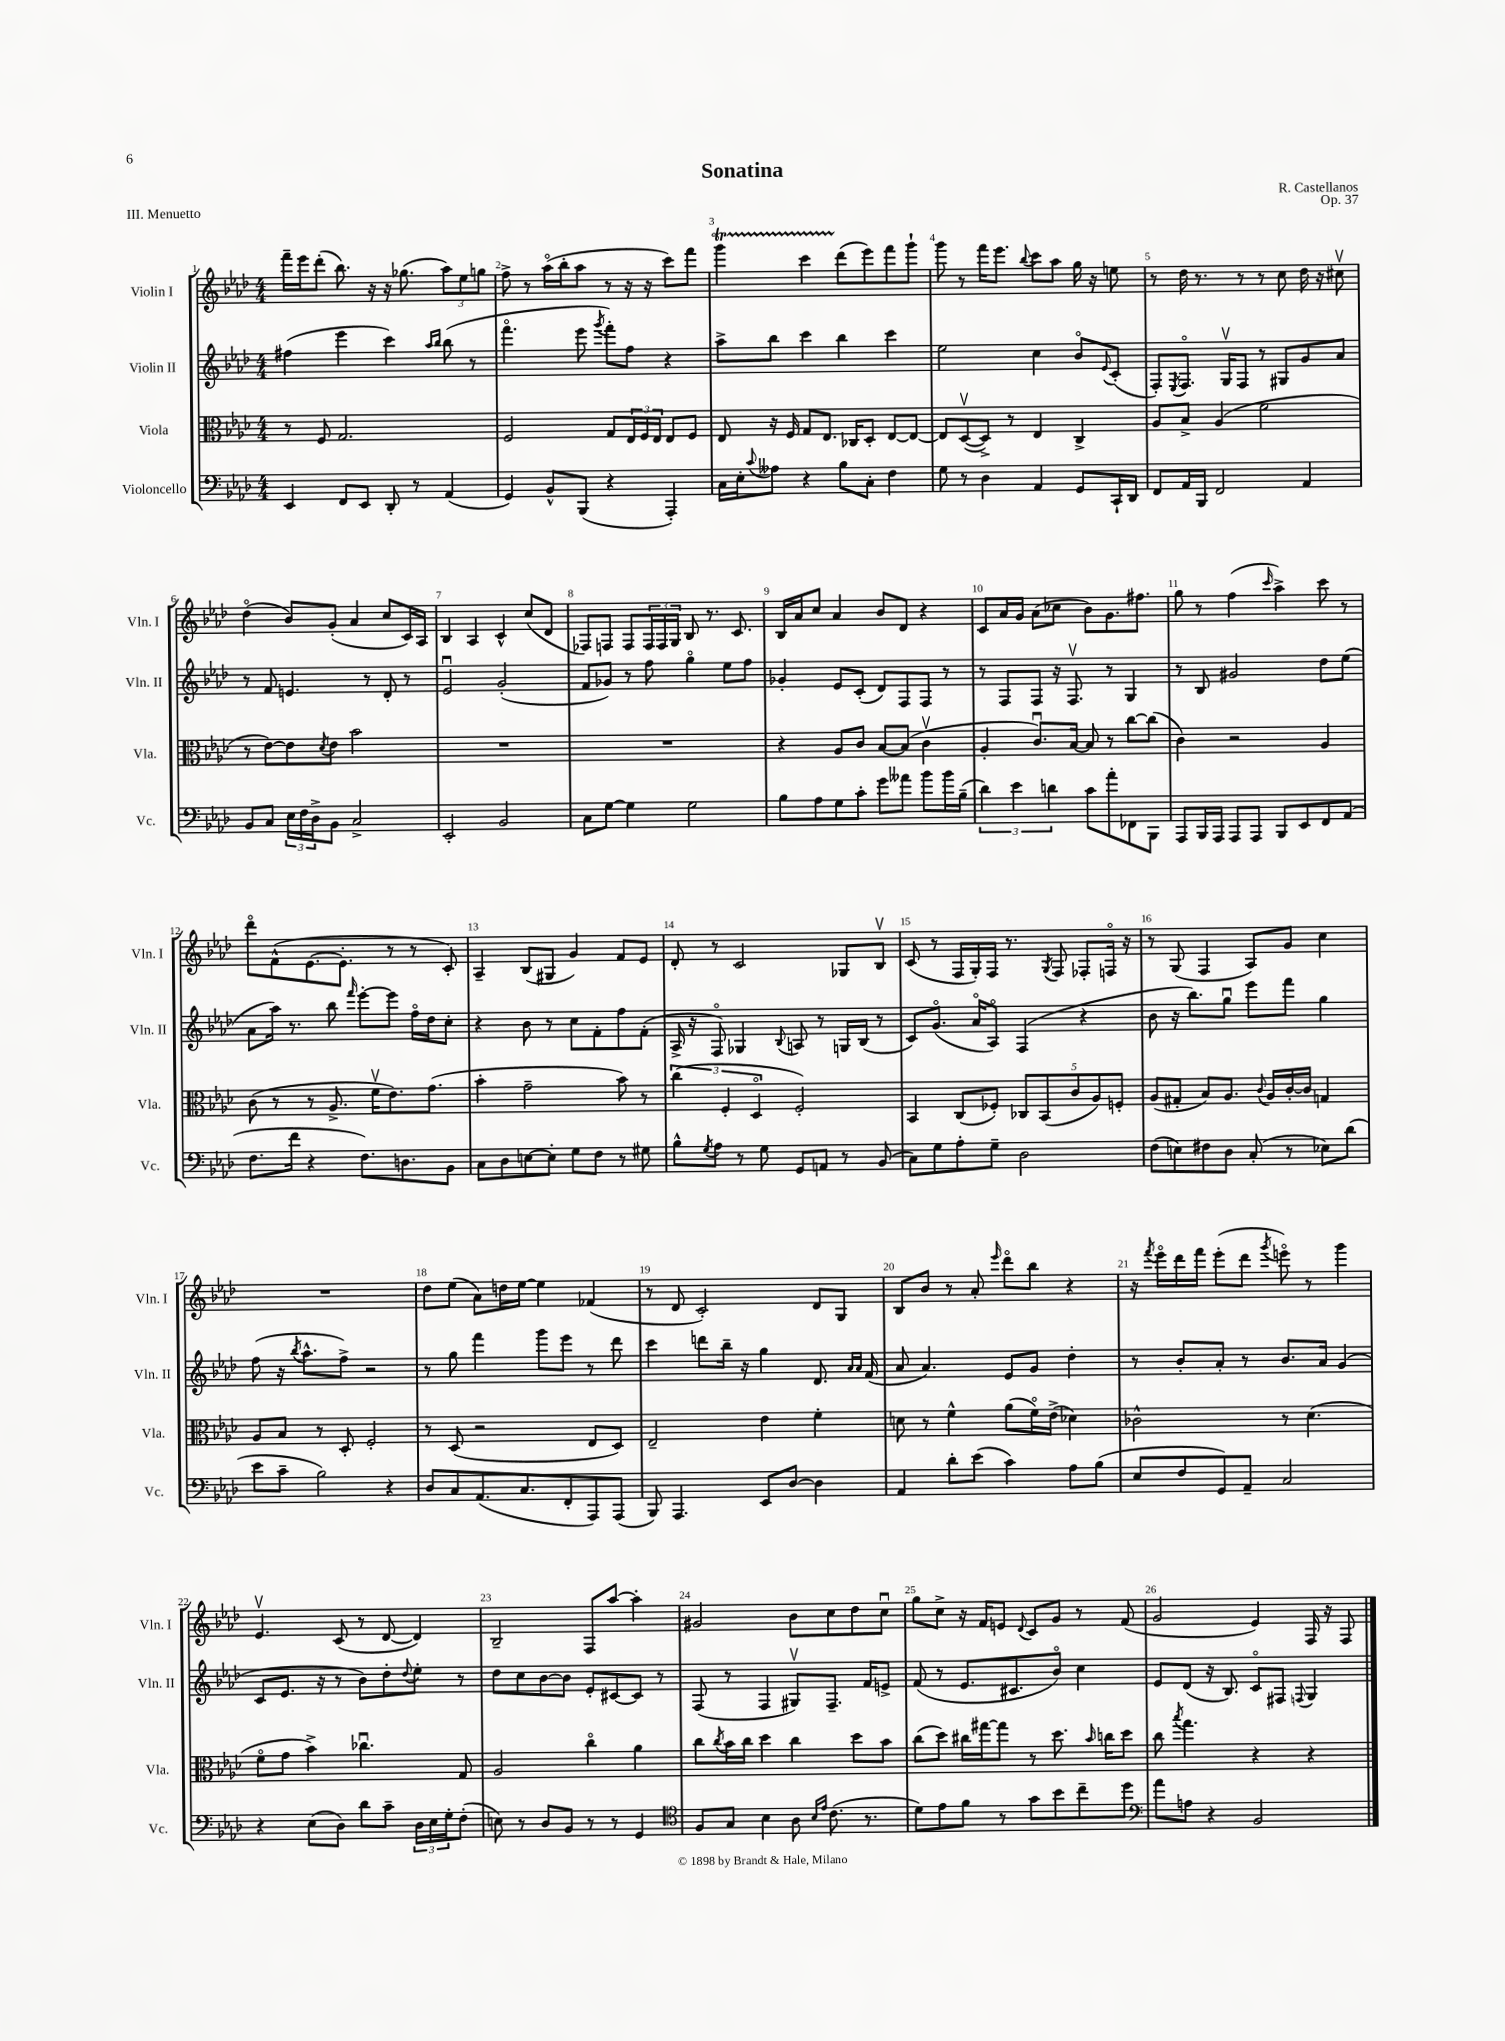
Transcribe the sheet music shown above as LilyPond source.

\header { title = "Sonatina" composer = "R. Castellanos" opus = "Op. 37" piece = "III. Menuetto" }
<<
\new StaffGroup <<
\new Staff = "s0" \with { instrumentName = "Violin I" shortInstrumentName = "Vln. I" } {
    \clef treble \key aes \major \numericTimeSignature \time 4/4
    f'''16-- ees'''16 des'''8-.( bes''8.) r16 r16 ges''8.( \tuplet 3/2 { aes''8) ees''8 g''8 } |
    f''8-> r8 aes''16\flageolet( bes''16-. aes''8 r8 r16 r16 c'''8) f'''8 |
    g'''4\startTrillSpan c'''4 des'''8\stopTrillSpan( ees'''8) f'''8 g'''8-! |
    g'''8 r8 f'''16 ees'''8. \appoggiatura { bes''8 } c'''8 aes''8 g''16 r16 e''8 |
    r8 des''16 r8. r8 r8 c''8 des''16 r16 cis''8\upbow |
    des''4\flageolet( bes'8) g'8-.( aes'4 c''8 c'16) aes16 |
    bes4 aes4 c'4-^ c''8( des'8 |
    fes8) f8 f8 \tuplet 3/2 { f16 f16 g16 } bes8 r8. c'8. |
    bes16 aes'16 c''8 aes'4 bes'8 des'8 r4 |
    c'8 aes'16 g'16 aes'8( ces''8 bes'8) g'8. fis''8. |
    g''8 r8 f''4( \grace { c'''16 } aes''4->) c'''8 r8 |
    des'''8\flageolet f'8-^( ees'8.~ ees'8.-. r8 r8 c'8-.) |
    aes4-- bes8( gis8 g'4) f'8 ees'8 |
    des'8-. r8 c'2 ges8 bes8\upbow |
    c'8( r8 f16 g16-.) f16 r8. \acciaccatura { g8 } f8 fes8-. f16\flageolet r16 |
    r8 g8( f4 aes8) g'8 c''4 |
    R1 |
    des''8 ees''8( aes'8) d''16 ees''16~ ees''4 fes'4( |
    r8 des'8 c'2-.) des'8 g8 |
    bes8 bes'8 r8 aes'8-. \grace { ees'''16 } des'''8\flageolet bes''8 r4 |
    r16 \acciaccatura { f'''8 } ees'''16\flageolet des'''16 f'''16 ees'''8-.( des'''8 \acciaccatura { g'''8 } e'''8\flageolet) r8 g'''4 |
    ees'4.\upbow c'8( r8 des'8~ des'4) |
    bes2-- f8 aes''8~ aes''4-. |
    gis'2 bes'8 c''8 des''8 c''8\downbow |
    g''8 c''8-> r16 f'16 e'8 \appoggiatura { des'8 } c'8 g'8 r8 f'8( |
    g'2 ees'4) f16 r16 f8 \bar "|." |
}
\new Staff = "s1" \with { instrumentName = "Violin II" shortInstrumentName = "Vln. II" } {
    \clef treble \key aes \major \numericTimeSignature \time 4/4
    fis''4( ees'''4 c'''4) \grace { aes''16 bes''16 } bes''8( r8 |
    f'''4.\flageolet ees'''8 \acciaccatura { g'''8 } f'''8-.) f''8 r4 |
    aes''8-> bes''8 c'''4 bes''4 c'''4 |
    ees''2 c''4 bes'8\flageolet \appoggiatura { ees'8 } c'8-.( |
    f8-.) \acciaccatura { ees8 } f8.\flageolet g16\upbow f8 r8 gis8 g'8 aes'8 |
    r8 f'8 e'4. r8 des'8-. r8 |
    ees'2\downbow g'2-.( |
    f'8 ges'8) r8 f''8 g''4\flageolet ees''8 f''8 |
    ges'4-. ees'8 c'8-.( des'8) f8 f8 r8 |
    r8 f8 f8 r16 f8.\upbow r8 g4 |
    r8 bes8 gis'2 des''8 ees''8( |
    aes'8 aes''16) r8. bes''8 \grace { f'''16 } ees'''8~-. ees'''8 f''16\flageolet des''16 c''8-. |
    r4 bes'8 r8 c''8 f'8-. f''8 f'8-.( |
    aes16-> r16 f8\flageolet) ges4 \appoggiatura { bes8 } a8 r8 g16 bes16( r8 |
    c'8) g'8.\flageolet( aes'16\flageolet aes8\flageolet) f4( r4 |
    bes'8 r16 bes''8.) g''8\downbow ees'''8 f'''8 g''4 |
    f''8( r16 \acciaccatura { bes''8 } aes''8.-^ f''8->) r2 |
    r8 g''8 f'''4 g'''8 ees'''8 r8 des'''8 |
    c'''4 d'''8 bes''16-- r16 g''4 des'8. \grace { aes'16 aes'16 } f'16( |
    aes'8 aes'4.) ees'8 g'8 des''4-. |
    r8 bes'8-. aes'8-. r8 bes'8. aes'16 g'4( |
    c'8 ees'8. r16 r8 bes'8) des''8-. \appoggiatura { des''8 } ees''8-. r8 |
    des''8 c''8 bes'8~ bes'8 ees'8-. cis'8~ cis'8 r8 |
    f8( r8 f4 gis8\upbow) f8.-- f'16 e'8-> |
    f'8( r8 ees'8. cis'8. bes'8\flageolet) c''4 |
    ees'8 des'8( r16 bes8.) c'8\flageolet fis8 \appoggiatura { f8 } g4 \bar "|." |
}
\new Staff = "s2" \with { instrumentName = "Viola" shortInstrumentName = "Vla." } {
    \clef alto \key aes \major \numericTimeSignature \time 4/4
    r8 f8 g2. |
    f2 g8 \tuplet 3/2 { ees16 f16 ees16 } ees8 f8 |
    ees8 r16 f16 g8 ees8. ces16 des8-. ees8~ ees8~ |
    ees8 des8~\upbow( des8->) r8 ees4 c4-> |
    aes8 bes8-> aes4( f'2 |
    r8 ees'8~) ees'8 \acciaccatura { des'8 } ees'8 bes'2 |
    R1 |
    R1 |
    r4 aes8 c'8 bes8~ bes8( c'4\upbow |
    aes4-. c'8.\downbow) bes16~ bes8 r8 c''8~ c''8( |
    c'4) r2 aes4 |
    c'8( r8 r8 aes8.-> f'16\upbow ees'8.) g'8.( |
    bes'4-. g'2-- bes'8) r8 |
    \tuplet 3/2 { c''4( f4-. des4\flageolet } f2-.) |
    bes,4 c8( fes8-.) \tuplet 5/4 { ces8 bes,8( c'8 aes8) f8-. } |
    aes8( gis8-. bes8) aes8. \appoggiatura { c'8 } aes16 c'16~-. c'16 g4 |
    aes8 bes8 r8 des8-. f2-. |
    r8 des8( r2 ees8 des8) |
    ees2-- ees'4 f'4-. |
    d'8 r8 f'4-^ aes'8( f'16\flageolet) ees'16->( des'4) |
    ces'2-^ r8 des'4.( |
    f'8\flageolet g'8 bes'4->) ces''4.\downbow g8 |
    aes2 c''4\flageolet aes'4 |
    c''8 \acciaccatura { c''8 } bes'16 c''16 des''4 c''4 des''8 bes'8 |
    c''8( des''8) cis''16 gis''16~ gis''8 r8 des''8. \grace { bes'16 } c''16 des''8 |
    c''8 \acciaccatura { bes''8 } g''4. r4 r4 \bar "|." |
}
\new Staff = "s3" \with { instrumentName = "Violoncello" shortInstrumentName = "Vc." } {
    \clef bass \key aes \major \numericTimeSignature \time 4/4
    ees,4 f,8 ees,8 des,8-. r8 aes,4( |
    g,4) bes,8-^ bes,,8( r4 aes,,4-.) |
    c16 ees16-. \appoggiatura { c'8 } aeses8 r4 bes8 c8-. f4 |
    g8 r8 des4 aes,4 g,8 c,16-! des,16 |
    f,8 aes,16 bes,,16 f,2 aes,4 |
    bes,8 c8 \tuplet 3/2 { ees16 f16 des16-> } bes,8 c2-> |
    ees,2-. bes,2 |
    c8 g8~ g4 g2 |
    bes8 aes8 g8 c'8-. g'8 aeses'8 bes'8 bes'16 bes16--( |
    \tuplet 3/2 { des'4) ees'4 d'4 } c'8 aes'8-. fes,8 bes,,8 |
    aes,,8 bes,,16 aes,,16 aes,,8 aes,,8 bes,,8 ees,8 f,8 aes,8( |
    f8. f'16 r4 f8.) d8. bes,8 |
    c8 des8 e8~ e8-. g8 f8 r8 gis8 |
    bes8-^ \acciaccatura { g8 } aes8 r8 g8 g,8 a,8 r8 bes,8( |
    c8) g8 aes8-. g8-- des2 |
    f8( e8) fis8 des8 c8-.( r8 ees8) des'8( |
    ees'8 c'8-- bes2) r4 |
    des8 c8 aes,8.( c8. f,8-. aes,,8) aes,,8( |
    bes,,8) aes,,4. ees,8 des8~ des4 |
    aes,4 des'8-. ees'8( c'4) aes8 bes8( |
    ees8 f8 g,8) aes,8-- c2 |
    r4 ees8( des8) des'8 c'8-- \tuplet 3/2 { des16 ees16 g16-. } f8-.( |
    e8) r8 des8 bes,8 r8 r8 g,4 |
    \clef tenor f8 g8 bes4 aes8 \grace { bes16 ees'16 } c'8.( r8. |
    des'8) ees'8 f'8 r8 g'8 bes'8 c''8-- des''8 |
    \clef bass aes'8 a8 r4 bes,2 \bar "|." |
}
>>
>>
\layout { \context { \Score \override BarNumber.break-visibility = ##(#f #t #t) barNumberVisibility = #all-bar-numbers-visible } }
